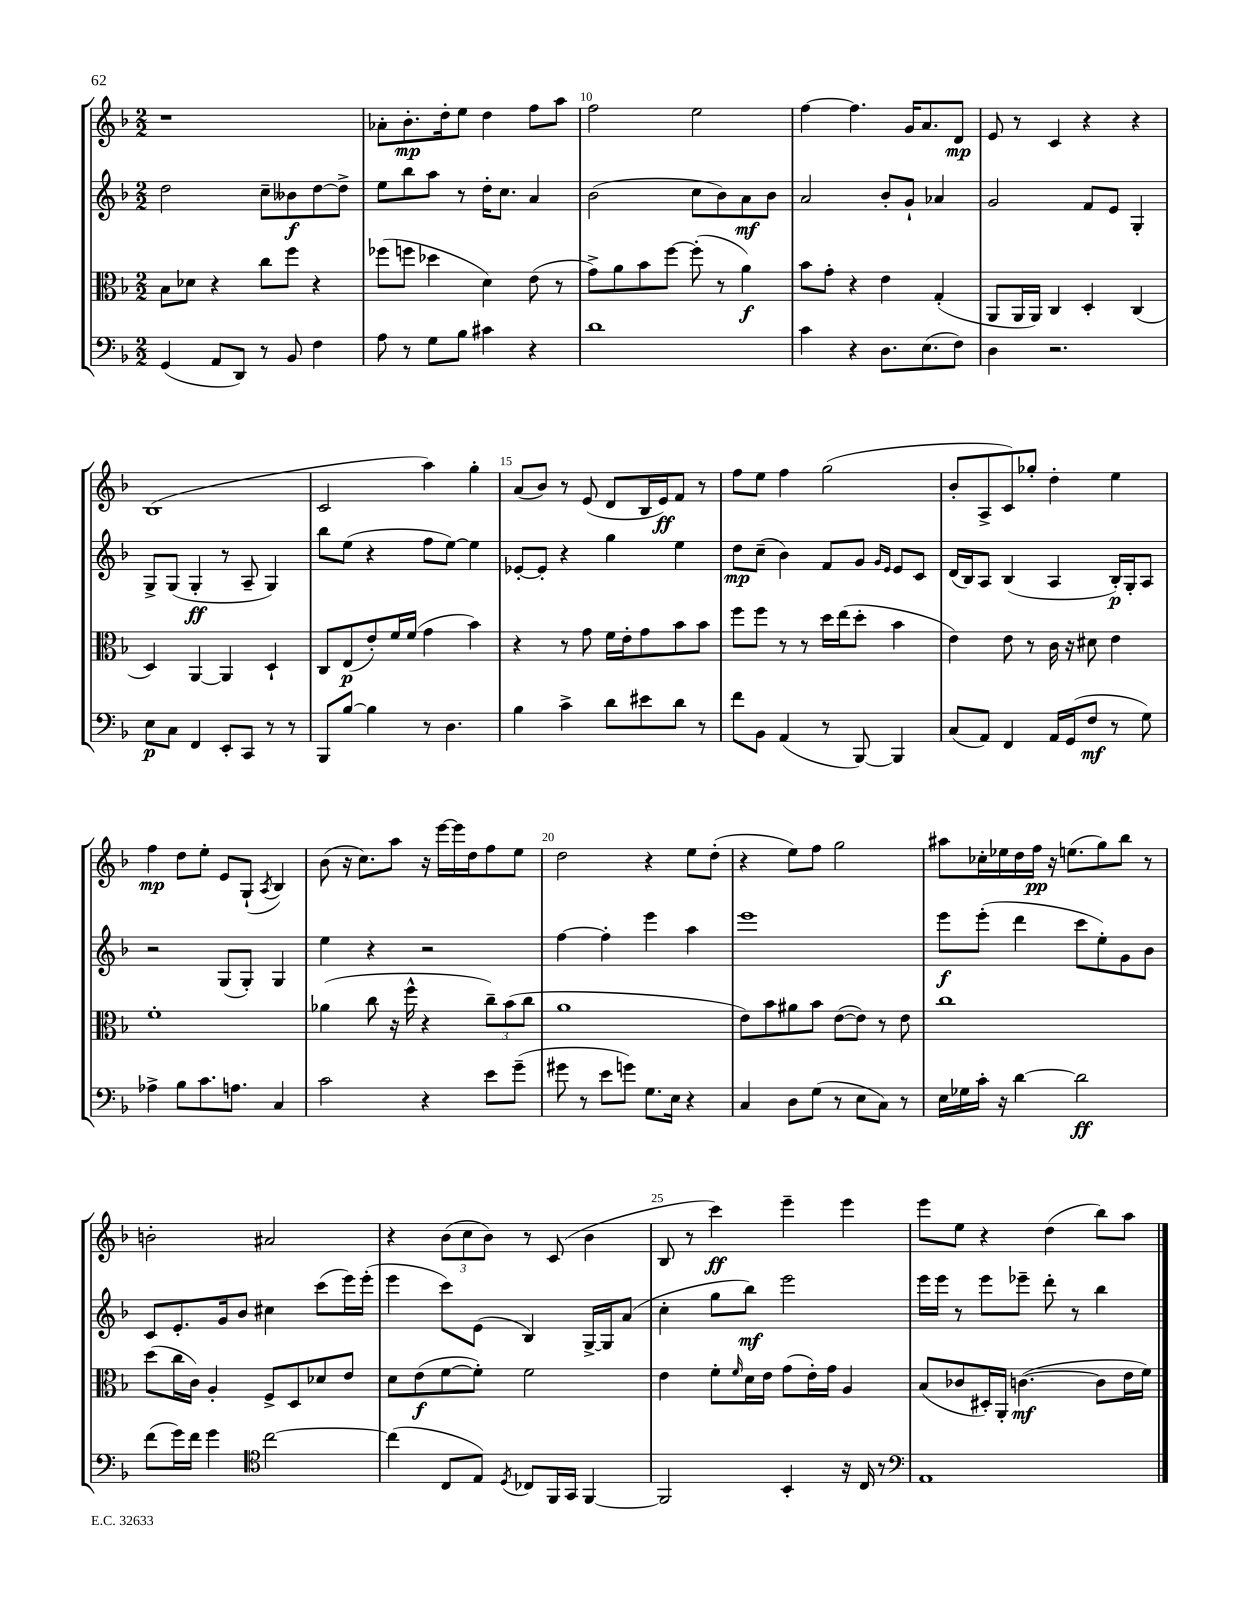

**kern	**kern	**kern	**kern
*staff4	*staff3	*staff2	*staff1
*clefF4	*clefC3	*clefG2	*clefG2
*k[b-]	*k[b-]	*k[b-]	*k[b-]
*M2/2	*M2/2	*M2/2	*M2/2
(4GG	8B-	2dd	1r
.	8d-	.	.
8AA	4r	.	.
8DD)	.	.	.
8r	8cc	8cc~	.
8BB-	8ff	8b--	.
4F	4r	[8dd	.
.	.	8dd^]	.
=	=	=	=
8A	(8ff-	8ee	8a-'
8r	8ff	8bb-	8.b-'
8G	4dd-	8aa	.
.	.	.	16dd'
8B-	.	8r	8ee
4c#	4d)	16dd'	4dd
.	.	8.cc	.
4r	(8e	4a	8ff
.	8r	.	8aa
=	=	=	=
1d	8g^)	(2b-	2ff
.	8a	.	.
.	8b-	.	.
.	[8ff	.	.
.	(8ff']	8cc	2ee
.	8r	8b-)	.
.	4a)	8a	.
.	.	8b-	.
=	=	=	=
4c	8b-	2a	[4ff
.	8g'	.	.
4r	4r	.	4.ff]
8.D	4e	8b-'	.
.	.	8g`	16g
(8.E	.	.	8.a
.	(4G'	4a-	.
8F)	.	.	8d
=	=	=	=
4D	8AA	2g	8e
.	16AA	.	8r
.	16AA)	.	.
2.r	4C	.	4c
.	4D'	8f	4r
.	.	8e	.
.	(4C	4G'	4r
=	=	=	=
8E	4D)	8G^	(1B-
8C	.	(8G	.
4FF	[4AA	4G'	.
8EE'	4AA]	8r	.
8CC	.	8A~	.
8r	4D`	4G)	.
8r	.	.	.
=	=	=	=
8BBB-	8C	8bb-	2c
[8B-	(8E	(8ee	.
4B-]	8e')	4r	.
.	16f	.	.
.	(16f	.	.
8r	4g	8ff	4aa)
4.D	.	[8ee)	.
.	4b-)	4ee]	4gg'
=	=	=	=
4B-	4r	[8e-'	(8a
.	.	8e-']	8b-)
4c^	8r	4r	8r
.	8g	.	(8e
8d	16f	4gg	8d
.	16e'	.	.
8e#	8g	.	16B-
.	.	.	16e)
8d	8b-	4ee	8f
8r	8b-	.	8r
=	=	=	=
8f	8ff	8dd	8ff
8BB-	8ff	(8cc~	8ee
(4AA	8r	4b-)	4ff
.	8r	.	.
8r	16dd	8f	(2gg
.	(16ee	.	.
[8BBB-)	8dd'	8g	.
.	.	16qqg	.
.	.	16qqe	.
4BBB-]	4b-	8e	.
.	.	8c	.
=	=	=	=
(8C	4e)	(16d	8b-'
.	.	16B-)	.
8AA)	.	8A	8A^
4FF	8e	(4B-	8c)
.	8r	.	8gg-'
16AA	16c	4A	4dd'
(16GG	16r	.	.
8F	8d#	.	.
8r	4e	16B-')	4ee
.	.	16G'	.
8G)	.	8A	.
=	=	=	=
4A-^	1f'	2r	4ff
8B-	.	.	8dd
8.c	.	.	8ee'
.	.	(8G	8e
8.A	.	.	.
.	.	8G')	(8G`
.	.	.	8qA
4C	.	4G	4B-)
=	=	=	=
2c	(4a-	4ee	(8b-
.	.	.	16r
.	.	.	8.cc)
.	8cc	4r	.
.	16r	.	8aa
.	16ff^^	.	.
4r	4r	2r	16r
.	.	.	[16eee
.	.	.	16eee]
.	.	.	16dd
8e	12cc~)	.	8ff
.	(12b-	.	.
(8g~	.	.	8ee
.	12cc	.	.
=	=	=	=
8g#	1a	[4ff	2dd
8r	.	.	.
8e	.	4ff']	.
8g)	.	.	.
8.G	.	4eee	4r
16E	.	.	.
4r	.	4aa	8ee
.	.	.	(8dd'
=	=	=	=
4C	8e)	1eee	4r
.	8b-	.	.
8D	8a#	.	8ee)
(8G	8b-	.	8ff
8r	([8e	.	2gg
8E	8e])	.	.
8C)	8r	.	.
8r	8e	.	.
=	=	=	=
16E	1cc	8eee	8aa#
16G-	.	.	.
16c'	.	(8eee'	16cc-'
16r	.	.	16ee-
[4d	.	4ddd	16dd
.	.	.	16ff
.	.	.	16r
.	.	.	(8.ee
2d]	.	8ccc	.
.	.	8ee')	8gg)
.	.	8g	8bb-
.	.	8b-	8r
=	=	=	=
(8f	(8dd	8c	2b'
16g)	16cc	8.e'	.
16f	16c)	.	.
4g	4A'	.	.
.	.	16g	.
.	.	8b-	.
*clefC4	*	*	*
[2cc	8F^	4cc#	2a#
.	8D	.	.
.	8d-	(8ccc	.
.	8e	16eee)	.
.	.	(16eee'	.
=	=	=	=
(4cc]	8d	4eee	4r
.	(8e	.	.
8C	[8f	8ccc)	(12b-
.	.	.	12cc
8E)	8f'])	(8e	.
.	.	.	12b-)
8qD	.	.	.
8C-	2f	4B-)	8r
16FF	.	.	(8c
16GG	.	.	.
[4FF	.	[16G^	4b-
.	.	16G]	.
.	.	(8a	.
=	=	=	=
2FF]	4e	4cc'	8B-
.	.	.	8r
.	8f'	8gg	4ccc)
.	16qqf	.	.
.	16d	8bb-)	.
.	16e	.	.
4BB-'	(8g	2eee	4eee~
.	16e')	.	.
.	16g	.	.
16r	4A	.	4eee
16C	.	.	.
8r	.	.	.
=	=	=	=
*clefF4	*	*	*
1AA	(8B-	16eee	8eee
.	.	16eee	.
.	8c-	8r	8ee
.	16D#')	8eee	4r
.	16AA'	.	.
.	([4.c	8eee-~	.
.	.	8ddd'	(4dd
.	.	8r	.
.	8c]	4bb-	8bb-)
.	16e	.	8aa
.	16f)	.	.
==	==	==	==
*-	*-	*-	*-
